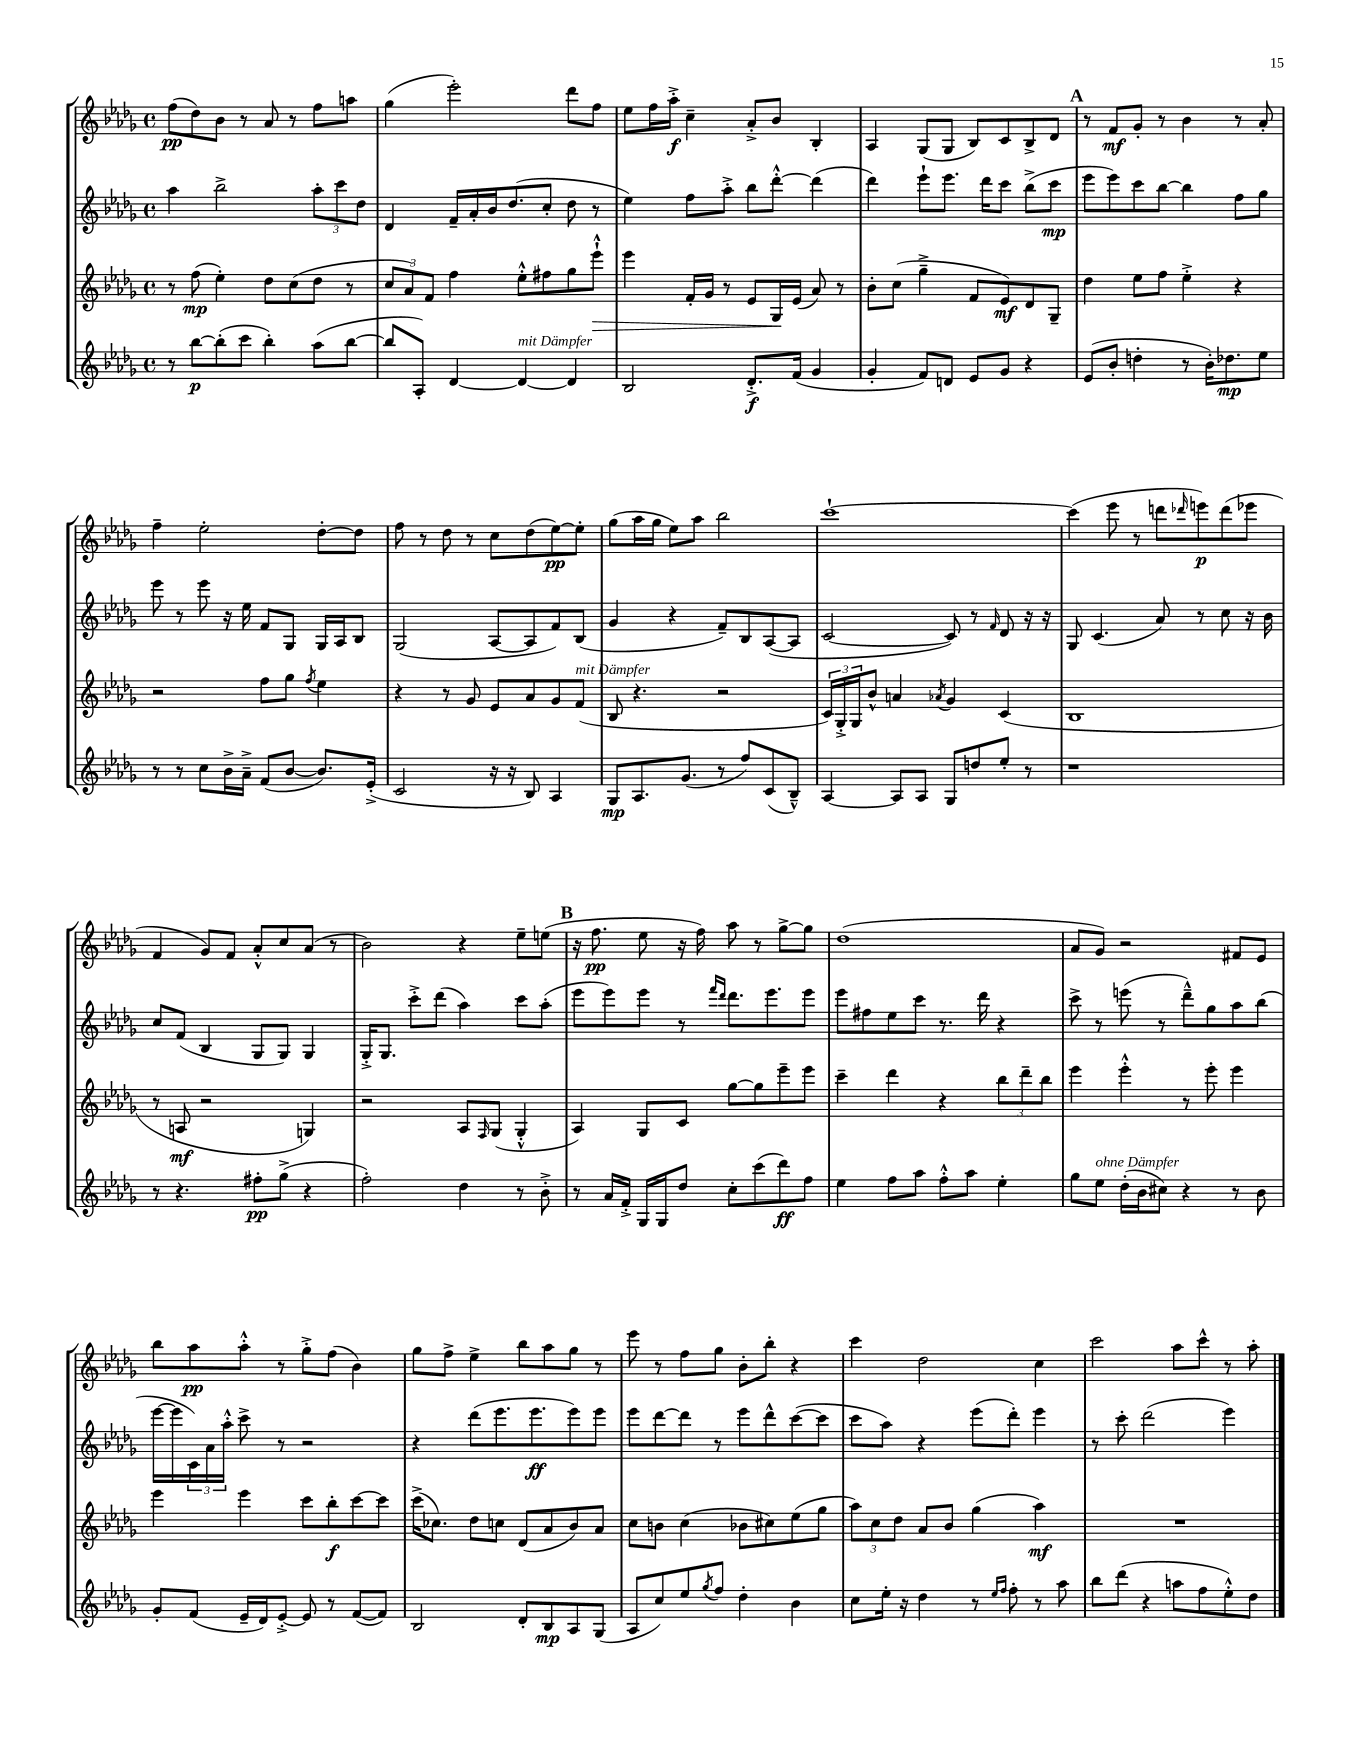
<<
\new StaffGroup <<
\new Staff = "s0" {
    \clef treble \key des \major \defaultTimeSignature \time 4/4
    f''8\pp( des''8) bes'8 r8 aes'8 r8 f''8 a''8 |
    ges''4( ees'''2-.) des'''8 f''8 |
    ees''8 f''16 aes''16-.->\f c''4-- aes'8-.-> bes'8 bes4-. |
    aes4 ges8( ges8 bes8) c'8 bes8-> des'8 |
    \mark \markup { \bold "A" } r8 f'8\mf ges'8-. r8 bes'4 r8 aes'8-. |
    f''4-- ees''2-. des''8~-. des''8 |
    f''8 r8 des''8 r8 c''8 des''8( ees''8~\pp) ees''8-. |
    ges''8( aes''16 ges''16 ees''8) aes''8 bes''2 |
    c'''1~-! |
    c'''4( ees'''8 r8 d'''8 \grace { des'''16 } e'''8\p) des'''8( ees'''8 |
    f'4 ges'8) f'8 aes'8-.-^ c''8 aes'8( r8 |
    bes'2) r4 ees''8-- e''8( |
    \mark \markup { \bold "B" } r16 f''8.\pp ees''8 r16 f''16) aes''8 r8 ges''8~-> ges''8 |
    des''1( |
    aes'8 ges'8) r2 fis'8 ees'8 |
    bes''8 aes''8\pp aes''8-.-^ r8 ges''8-.-> f''8( bes'4) |
    ges''8 f''8-> ees''4-> bes''8 aes''8 ges''8 r8 |
    ees'''8 r8 f''8 ges''8 bes'8-. bes''8-. r4 |
    c'''4 des''2 c''4 |
    c'''2 aes''8 c'''8-^ r8 aes''8-. \bar "|." |
}
\new Staff = "s1" {
    \clef treble \key des \major \defaultTimeSignature \time 4/4
    aes''4 bes''2-> \tuplet 3/2 { aes''8-. c'''8 des''8 } |
    des'4 f'16-- aes'16-. bes'16 des''8.( c''8-. des''8 r8 |
    ees''4) f''8 aes''8-.-> bes''8 des'''8~-.-^ des'''4( |
    des'''4) ees'''8-! ees'''8. des'''16 c'''8 bes''8->( c'''8\mp |
    \mark \markup { \bold "A" } ees'''8 ees'''8) c'''8 bes''8~ bes''4 f''8 ges''8 |
    ees'''8 r8 ees'''8 r16 ees''16 f'8 ges8 ges16 aes16 bes8 |
    ges2( aes8~ aes8 f'8) bes8( |
    ges'4 r4 f'8--) bes8 aes8~( aes8 |
    c'2~ c'8) r8 \grace { f'16 } des'8 r16 r16 |
    ges8 c'4.( aes'8) r8 c''8 r16 bes'16 |
    c''8 f'8( bes4 ges8 ges8) ges4 |
    ges16-.-> ges8. c'''8-.-> des'''8( aes''4) c'''8 aes''8-.( |
    \mark \markup { \bold "B" } ees'''8 ees'''8) ees'''8 r8 \grace { f'''16 des'''16 } des'''8. ees'''8. ees'''8 |
    ees'''8 fis''8 ees''8 c'''8 r8. des'''16 r4 |
    c'''8-> r8 e'''8( r8 des'''8---^) ges''8 aes''8 bes''8( |
    ees'''16~ ees'''16 \tuplet 3/2 { c'16) aes'16 aes''16-.-^ } c'''8-> r8 r2 |
    r4 des'''8( ees'''8. ees'''8.\ff ees'''8) ees'''8 |
    ees'''8 des'''8~ des'''8 r8 ees'''8 des'''8-^ c'''8~( c'''8 |
    c'''8 aes''8) r4 ees'''8( des'''8-.) ees'''4 |
    r8 c'''8-. des'''2( ees'''4) \bar "|." |
}
\new Staff = "s2" {
    \clef treble \key des \major \defaultTimeSignature \time 4/4
    r8 f''8\mp( ees''4-.) des''8 c''8( des''8 r8 |
    \tuplet 3/2 { c''8 aes'8) f'8 } f''4 ees''8-.-^ fis''8 ges''8 ees'''8-!-^\> |
    ees'''4 f'16-. ges'16 r8 ees'8 ges16\! ees'16( aes'8) r8 |
    bes'8-. c''8( ges''4---> f'8 ees'8\mf) des'8 ges8-- |
    \mark \markup { \bold "A" } des''4 ees''8 f''8 ees''4-.-> r4 |
    r2 f''8 ges''8 \acciaccatura { f''8 } ees''4 |
    r4 r8 ges'8 ees'8 aes'8 ges'8 f'8^\markup { \italic "mit Dämpfer" }( |
    bes8 r4. r2 |
    \tuplet 3/2 { c'16) ges16-.-> ges16 } bes'8-^ a'4 \acciaccatura { aes'8 } ges'4 c'4( |
    bes1 |
    r8 a8\mf r2 g4) |
    r2 aes8 \grace { f16 } ges8( ges4-.-^ |
    \mark \markup { \bold "B" } aes4) ges8 c'8 ges''8~ ges''8 ees'''8-- ees'''8 |
    c'''4-- des'''4 r4 \tuplet 3/2 { bes''8 des'''8-- bes''8 } |
    ees'''4 ees'''4-.-^ r8 ees'''8-. ees'''4 |
    ees'''4 ees'''4 c'''8 bes''8-.\f c'''8~ c'''8 |
    c'''16->( ces''8.) des''8 c''8 des'8( aes'8 bes'8) aes'8 |
    c''8 b'8 c''4( bes'8 cis''8) ees''8( ges''8 |
    \tuplet 3/2 { aes''8) c''8 des''8 } aes'8 bes'8 ges''4( aes''4\mf) |
    R1 \bar "|." |
}
\new Staff = "s3" {
    \clef treble \key des \major \defaultTimeSignature \time 4/4
    r8 bes''8~\p bes''8-.( c'''8 bes''4-.) aes''8( bes''8~ |
    bes''8 aes8-.) des'4~ des'4~^\markup { \italic "mit Dämpfer" } des'4 |
    bes2 des'8.-.->\f f'16( ges'4 |
    ges'4-. f'8) d'8 ees'8 ges'8 r4 |
    \mark \markup { \bold "A" } ees'8( bes'8-. d''4-. r8 bes'16-.) des''8.\mp ees''8 |
    r8 r8 c''8 bes'16-> aes'16---> f'8( bes'8~ bes'8.) ees'16-.->( |
    c'2 r16 r16 bes8) aes4 |
    ges8\mp aes8. ges'8.( r8 f''8) c'8( bes8---^) |
    aes4~ aes8 aes8 ges8 d''8 ees''8-. r8 |
    r1 |
    r8 r4. fis''8-.\pp ges''8->( r4 |
    f''2-.) des''4 r8 bes'8-.-> |
    \mark \markup { \bold "B" } r8 aes'16 f'16-.-> ges16 ges16 des''8 c''8-. c'''8( des'''8\ff) f''8 |
    ees''4 f''8 aes''8 f''8-.-^ aes''8 ees''4-. |
    ges''8 ees''8^\markup { \italic "ohne Dämpfer" } des''16-.( bes'16 cis''8) r4 r8 bes'8 |
    ges'8-. f'8( ees'16-- des'16) ees'8~-.-> ees'8 r8 f'8~( f'8) |
    bes2 des'8-. bes8\mp aes8 ges8( |
    aes8 c''8) ees''8 \acciaccatura { ges''8 } f''8 des''4-. bes'4 |
    c''8 ees''16-. r16 des''4 r8 \grace { ees''16 f''16 } f''8-. r8 aes''8 |
    bes''8 des'''8( r4 a''8 f''8 ees''8-.-^) des''8 \bar "|." |
}
>>
>>
\layout { \context { \Score \remove "Bar_number_engraver" } }
